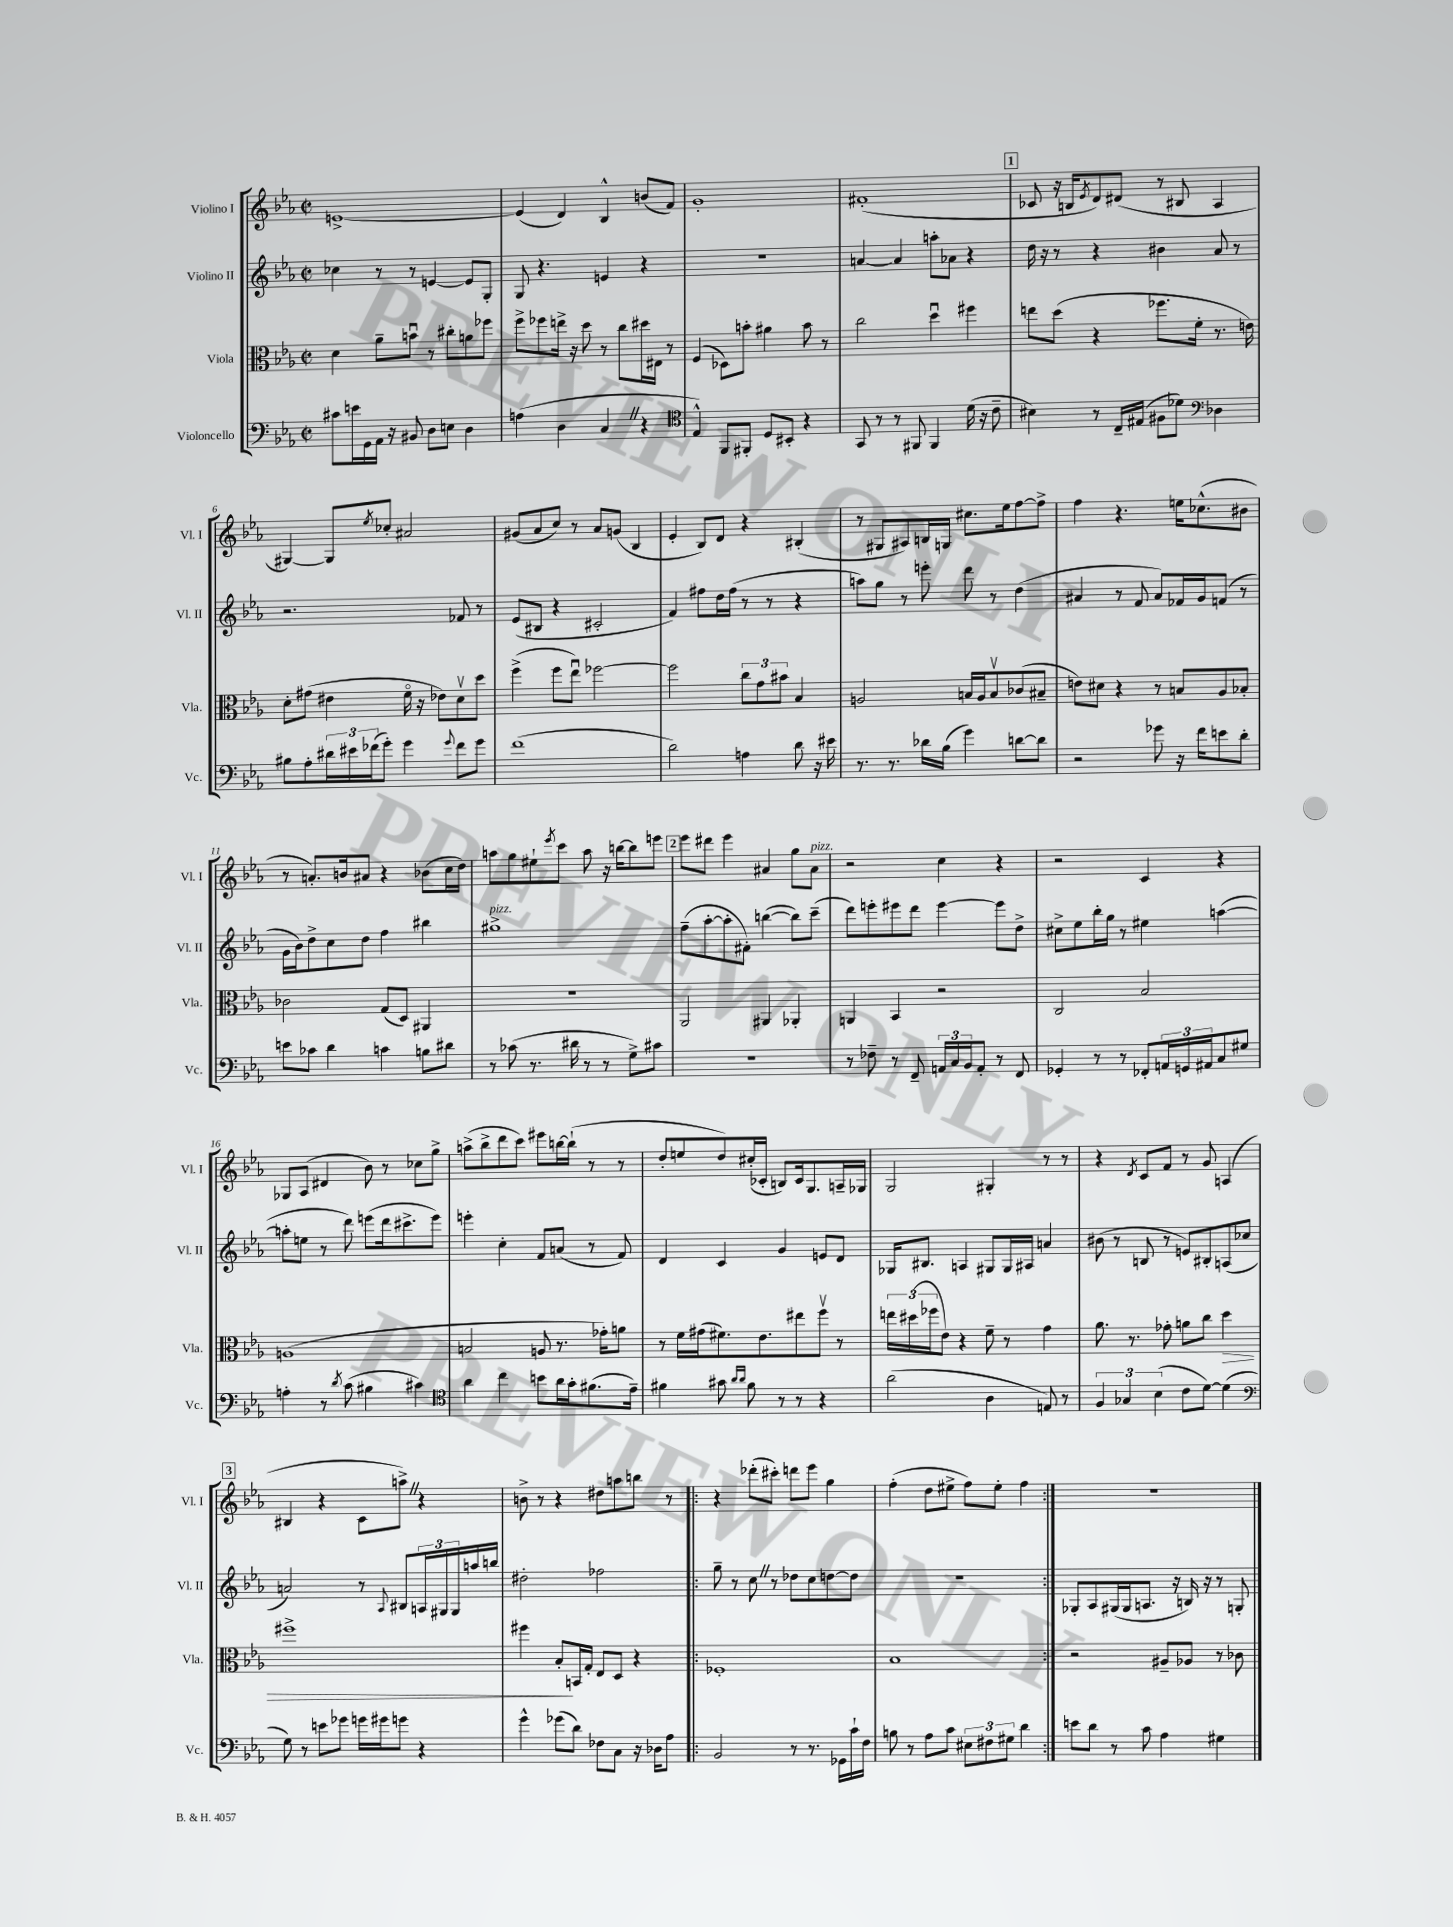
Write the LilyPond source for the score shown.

<<
\new StaffGroup <<
\new Staff = "s0" \with { instrumentName = "Violino I" shortInstrumentName = "Vl. I" } {
    \clef treble \key ees \major \defaultTimeSignature \time 2/2
    e'1~-> |
    e'4( d'4) bes4-^ b'8( f'8) |
    g'1-. |
    fis'1-.( |
    \mark \markup { \box "1" } ces'8 r16 b16 \acciaccatura { ees'8 } d'8) dis'8( r8 bis8 aes4 |
    gis4~) gis8 \acciaccatura { ees''8 } ces''8-. ais'2 |
    gis'8( aes'8 c''8) r8 aes'8 g'8( bes4 |
    ees'4-. bes8) d'8 r4 bis4-.( |
    r8 gis8 ais8) b16 g16 cis''8. ees''16 f''8~ f''8-> |
    f''4 r4. e''16 ces''8.-^( bis'8 |
    r8 a'8.-.) b'16 ais'8 r4 bes'8( c''16 d''16) |
    a''8 g''8 eis''8-! \acciaccatura { ees'''8 } c'''8 a''8 r16 b''16~ b''8 e'''8 |
    \mark \markup { \box "2" } ees'''8 dis'''8 ees'''4 ais'4 g''8 ais'8^\markup { \italic "pizz." } |
    r2 c''4 r4 |
    r2 c'4 r4 |
    ges8 aes8( dis'4 bes'8) r8 ces''8 g''8-> |
    a''8->( bes''8-> d'''8 c'''8) eis'''8 b''16~ b''16-!( r8 r8 |
    d''8-. e''8 d''8) cis''16-.( ces'16-. b8) ces'16 g8. a16-- ges16 |
    g2 gis4-. r8 r8 |
    r4 \acciaccatura { d'8 } c'8 f'8 r8 g'8 a4( |
    \mark \markup { \box "3" } bis4 r4 c'8 a''8->) \once \override BreathingSign.text = \markup { \musicglyph "scripts.caesura.straight" } \breathe r4 |
    b'8-> r8 r4 dis''8 a''8 b''8 r8 |
    \repeat volta 2 { r4 des'''8-.( cis'''8-.) d'''8 ees'''8 g''4 |
    f''4-.( d''8 eis''8-> f''8) eis''8-. f''4 | }
    r1 \bar "|." |
}
\new Staff = "s1" \with { instrumentName = "Violino II" shortInstrumentName = "Vl. II" } {
    \clef treble \key ees \major \defaultTimeSignature \time 2/2
    ces''4 r8 r8 e'4~ e'8 g8-. |
    g8 r4. e'4 r4 |
    R1 |
    a'4~ a'4 a''8-. aes'8 r4 |
    \mark \markup { \box "1" } d''16 r16 r8 r4 bis'4 aes'8 r8 |
    r2. fes'8 r8 |
    ees'8( bis8 r4 cis'2-. |
    f'4) fis''8 d''16 fis''16( r8 r8 r4 |
    a''8) g''8 r8 e'''8-. d'''8 r8 d''4( |
    ais'4 r8 f'8 ais'8) fes'16 g'16 f'8( r8 |
    g'16 bes'16) d''8-> c''8 d''8 f''4 bis''4 |
    gis''1->^\markup { \italic "pizz." } |
    \mark \markup { \box "2" } f''8--( aes''8~-. aes''8-. fis'8-.) b''4~( b''8) c'''8--( |
    d'''8) e'''8-. eis'''8 d'''8 eis'''4~ eis'''8 d''8-> |
    cis''8-> ees''8 bes''16-. g''16 r8 eis''4 a''4~( |
    a''8-. e''8 r8 d'''8) e'''8( d'''16 cis'''8.-> e'''8) |
    e'''4-. c''4-. f'8 a'8( r8 f'8) |
    d'4 c'4 g'4 e'8 d'8 |
    ges16 bis8. a4 gis8 gis16 ais16 a'4 |
    bis'8( r8 b8 r8 e'8) bis8-. a8( ces''8 |
    \mark \markup { \box "3" } a'2) r8 \appoggiatura { aes8 } bis8 \tuplet 3/2 { a16 gis16 gis16 } a''16 b''16 |
    dis''2-. fes''2 |
    \repeat volta 2 { g''8-- r8 c''8 \once \override BreathingSign.text = \markup { \musicglyph "scripts.caesura.straight" } \breathe r8 des''8 c''8 d''8~ d''8 |
    R1 | }
    ges8-. aes8 gis16( gis16 a8. r16 b16) r16 r8 g8-. \bar "|." |
}
\new Staff = "s2" \with { instrumentName = "Viola" shortInstrumentName = "Vla." } {
    \clef alto \key ees \major \defaultTimeSignature \time 2/2
    d'4 aes'8-- b'8\downbow r8 cis''8-. a'8 fes''8 |
    f''8-> fes''8 e''16-> r16 d''8 r8 c''8 dis''16 eis16 r8 |
    f4( des8) b'8-. ais'4 b'8 r8 |
    c''2 d''4\downbow fis''4 |
    \mark \markup { \box "1" } e''8 d''8( r4 fes''8. f'16-. r8. e'16) |
    d'8-. gis'8( eis'4 f'16\flageolet r16 ees'8) d'8\upbow d''8 |
    f''4->( f''8 ees''8\downbow) fes''2~ |
    fes''2 \tuplet 3/2 { c''8 g'8 bis'8 } bes4 |
    a2 b16 a16 b8\upbow ces'8( bis8-- |
    e'8) dis'8 r4 r8 b8 aes8 bes8-. |
    ces'2 g8( d8) ais,4 |
    r1 |
    \mark \markup { \box "2" } aes,2 ais,4 aes,4-. |
    a,4 bes,4 r2 |
    c2 bes2 |
    a1( |
    b2 a8 r8. ges'16-.) a'8 |
    r8 f'16 gis'16( fis'8.) ees'8. eis''8 f''8\upbow r8 |
    \tuplet 3/2 { e''16 dis''16( fes''16 } ees'8) r4 f'8-- r8 g'4 |
    aes'8. r8. ges'8-. a'8 c''8 d''4\> |
    \mark \markup { \box "3" } fis''1-> |
    fis''4 bes8-.\! b,16 g16-. ees8 d8 r4 |
    \repeat volta 2 { fes1-. |
    bes1 | }
    r2 ais8-- aes8 r8 ces'8 \bar "|." |
}
\new Staff = "s3" \with { instrumentName = "Violoncello" shortInstrumentName = "Vc." } {
    \clef bass \key ees \major \defaultTimeSignature \time 2/2
    cis'8 e'16 g,16 aes,16 r16 bis,8 d8 e8 d4 |
    a4( d4 c4 \once \override BreathingSign.text = \markup { \musicglyph "scripts.caesura.straight" } \breathe r4 |
    \clef tenor ees4-^) f,8 fis,8-. d8 bis,8-. r4 |
    g,8 r8 r8 fis,8 fis,4 d'16( r16 c'8-- |
    \mark \markup { \box "1" } bis4) r8 c16-- eis16( fis8 des'8) \clef bass des4 |
    bis8 aes8-. \tuplet 3/2 { dis'16 eis'16 fes'16( } g'8-.) g'4 \appoggiatura { g'8 } fes'8 g'8 |
    f'1( |
    d'2) a4 d'8 r16 eis'16 |
    r8. r8. des'16 bes16( g'4) d'8~ d'8 |
    r2 ges'8 r16 f'16 e'8 d'8-. |
    e'8 ces'8 d'4 c'4 b8 dis'8 |
    r8 ces'8( r8. dis'16 r8 r8 g8->) cis'8 |
    \mark \markup { \box "2" } r1 |
    r8 fes8-- r8 f,8-- \tuplet 3/2 { a,16 c16 bes,16 } a,8-. r8 f,8 |
    ges,4-. r8 r8 fes,8-. \tuplet 3/2 { a,16 g,16 ais,16 } c8 gis8 |
    a4-. r8 \acciaccatura { d'8 } c'8( bis4 cis'4) |
    \clef tenor aes'4 c''4 b'8 aes'16 g'16-. fis'8.( ees'16--) |
    fis'4 gis'8 \grace { aes'16 aes'16 } fis'8 r8 r8 r4 |
    aes'2( aes4 e8) r8 |
    \tuplet 3/2 { f4 ges4 bes4( } c'8 d'8~) d'4( |
    \mark \markup { \box "3" } \clef bass g8) r8 e'8 ges'8 g'16 gis'16 g'8 r4 |
    g'4-^ ges'8( d'8) fes8 c8 r16 des16 aes8 |
    \repeat volta 2 { bes,2 r8 r8. ges,16 c'16-! f16 |
    b8 r8 aes8 c'8 \tuplet 3/2 { eis8 fis8 gis8 } d'4 | }
    e'8 d'8 r8 c'8 aes4 gis4 \bar "|." |
}
>>
>>
